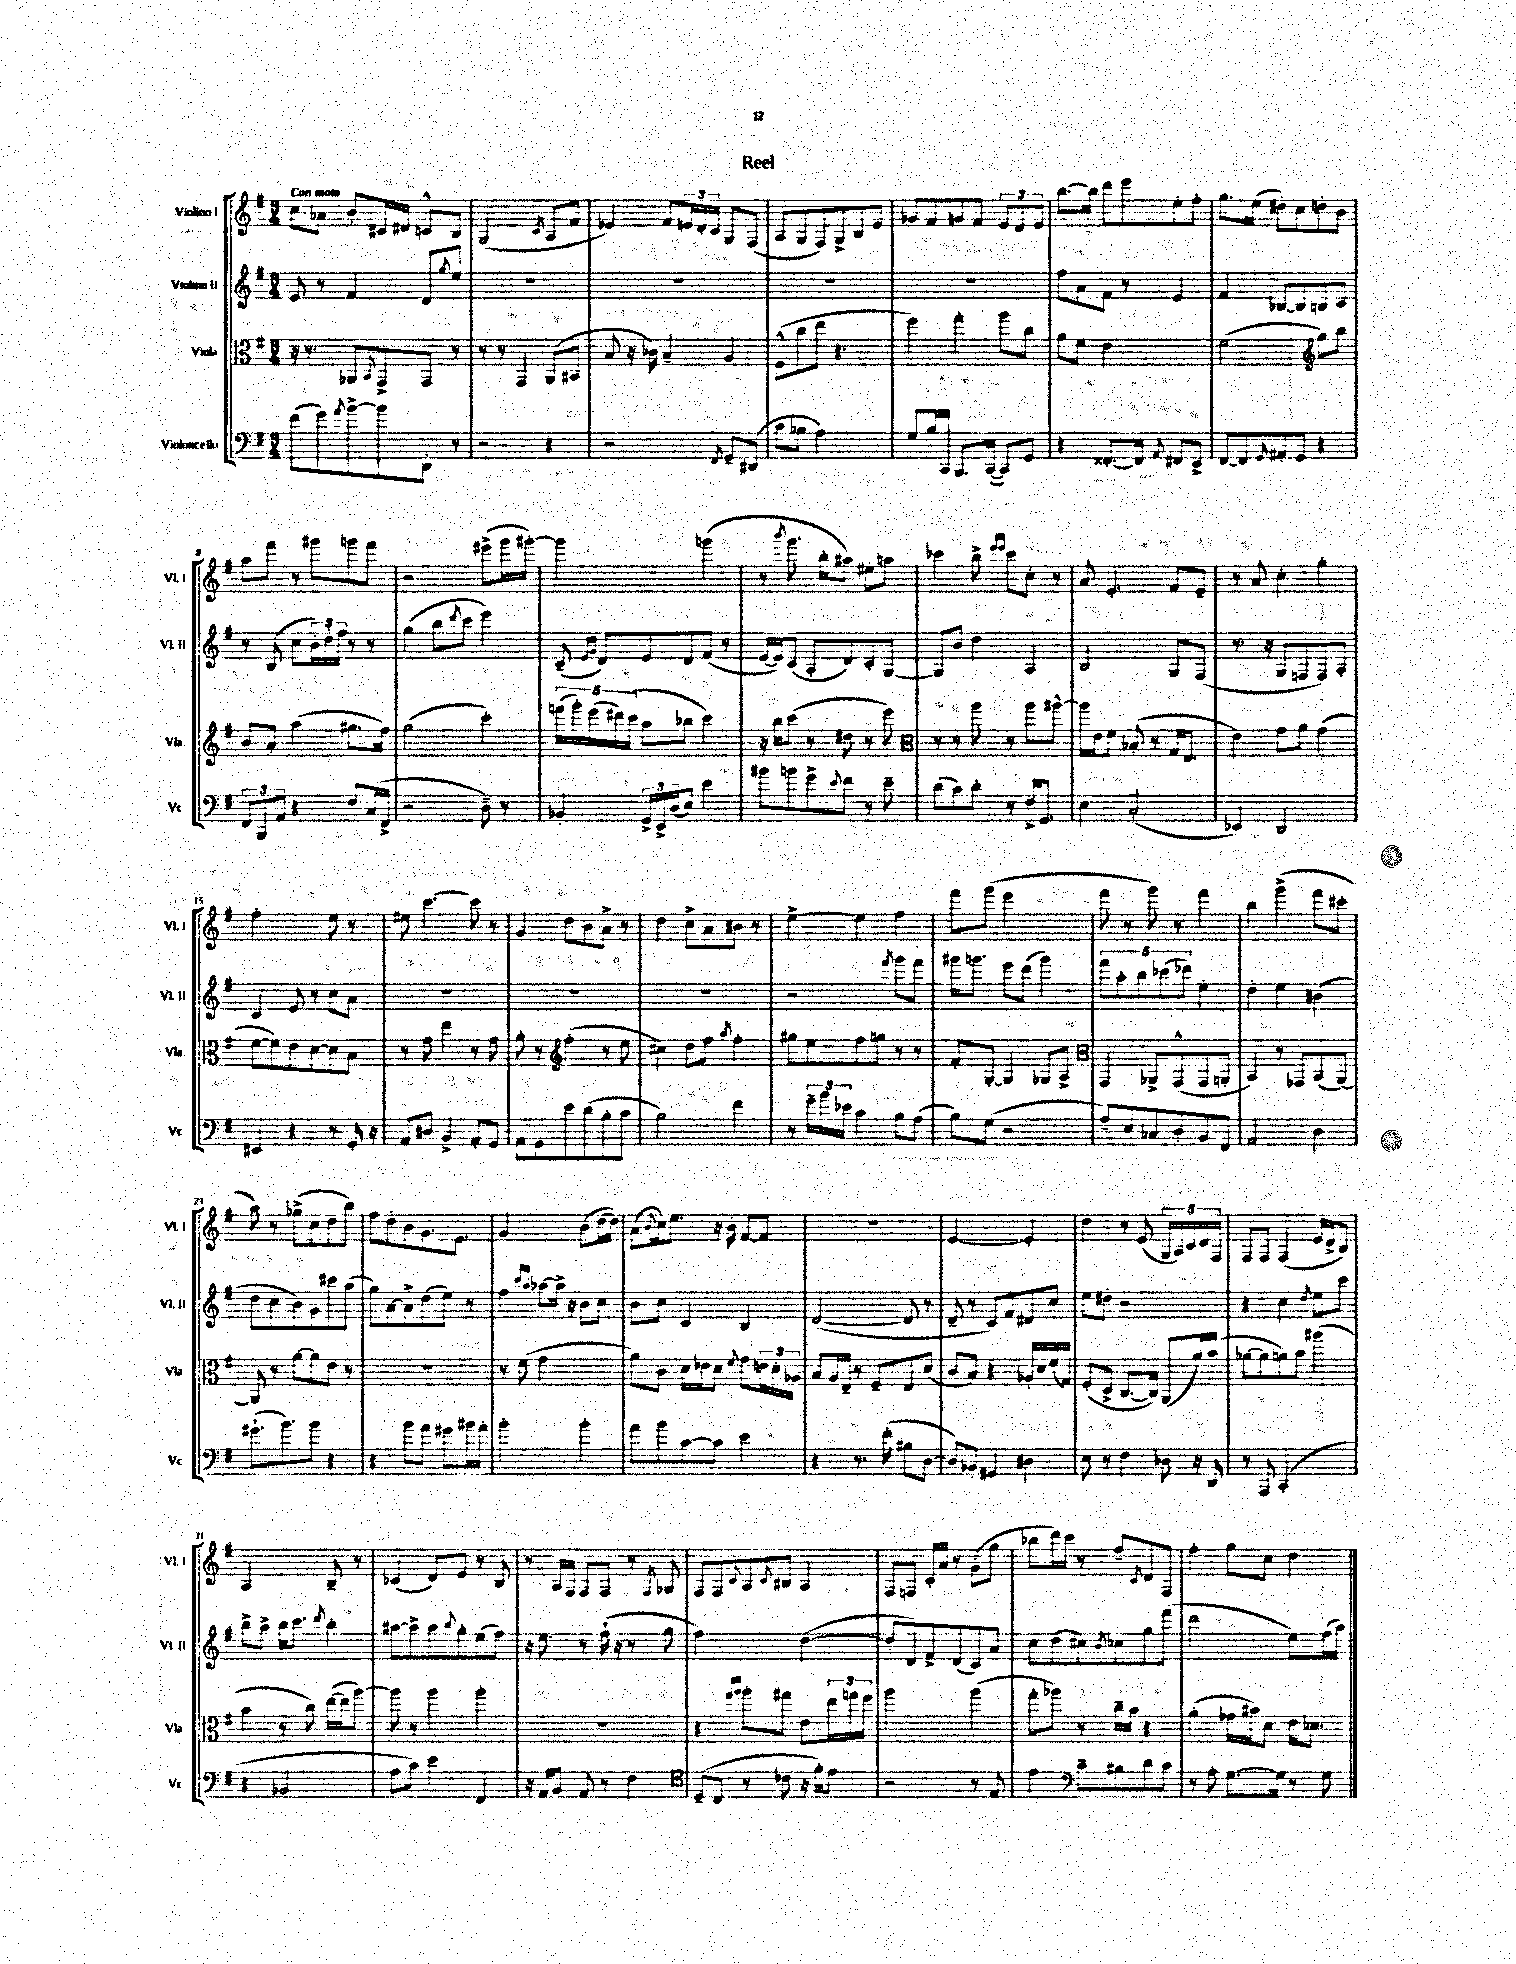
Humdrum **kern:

**kern	**kern	**kern	**kern
*staff4	*staff3	*staff2	*staff1
*clefF4	*clefC3	*clefG2	*clefG2
*k[f#]	*k[f#]	*k[f#]	*k[f#]
*M3/4	*M3/4	*M3/4	*M3/4
(8f#	16r	8e	8cc
.	8.r	.	.
8g)	.	8r	8a-
8qa	.	.	.
[8b^	8AA-	4f#	8b'
.	8qqBB	.	.
8b]	8GG^	.	16c#
.	.	.	16d#
8DD'	8GG	8d	8c^^
.	.	8qgg	.
8r	8r	8ee	8B
=	=	=	=
2r	8r	2.r	(2G
.	8r	.	.
.	4GG	.	.
.	.	.	8qc
4r	(8AA	.	8A
.	8BB#	.	8f#
=	=	=	=
2r	8B	2.r	4e-)
.	16r	.	.
.	16c-)	.	.
.	4B~	.	8f#
.	.	.	24e
.	.	.	24d'
.	.	.	24c
8qFF#	.	.	.
8GG~	4A	.	8G
(8DD#	.	.	(8F#
=	=	=	=
8c	(8F#^^	2.r	8A
8B-	8cc	.	8G
2A)	8ee	.	8F#)
.	4.r	.	8G^
.	.	.	8B
.	.	.	8e
=	=	=	=
8G	4ff#)	2.r	8g-
16B	.	.	8f#
16CC	.	.	.
8.BBB	4gg'	.	8g
.	.	.	8f#
([16CC	.	.	.
8CC])	8aa	.	12e
.	.	.	12d
8GG	8cc	.	.
.	.	.	12e
=	=	=	=
4r	8a	8ff#	[8.bb
.	8f#	8a	.
.	.	.	16bb]
[8.FF##'	2e	8f#	8ddd
.	.	8r	8eee
16FF##]	.	.	.
8qqAA	.	.	.
8FF#	.	4e	8ee'
8EE^	.	.	8ff#'
=	=	=	=
[8FF#	(2f#	4f#	8.gg
8FF#]	.	.	.
.	.	.	(16ee
16qqGG	.	.	.
8AA#'	.	[8B-	8dd#')
8GG	.	8B-]	8cc
*	*clefG2	*	*
4r	8gg)	8B	8dd'
.	8bb	8c	8b
=	=	=	=
12FF#	8b	8r	8aa
12BBB	.	.	.
.	8a'	(8B	8fff#
12AA	.	.	.
4r	(4aa	8cc	8r
.	.	24b')	8ggg#
.	.	24dd'	.
.	.	24ff#	.
8F#	8.gg#	8r	8ggg
(16C	.	8r	8fff#
16FF#^	16ff#)	.	.
=	=	=	=
2r	(2gg	(4gg	2r
.	.	8bb	.
.	.	8qddd	.
.	.	8ccc	.
8D~)	4ccc')	4eee)	(8eee#^
8r	.	.	16ggg
.	.	.	[16ggg#')
=	=	=	=
4BB-'	(20fff	(8c~	2ggg#]
.	20ggg')	.	.
.	(20eee	.	.
.	.	16qqe	.
.	.	16qqg	.
.	.	8d)	.
.	20ddd#)	.	.
.	(20ccc	.	.
24GG^	8aa	8e	.
24EE^	.	.	.
(24D	.	.	.
8E)	8bb-	8d	.
4e	4ccc)	(8f#	(4ggg
.	.	8r	.
=	=	=	=
8b#	16r	[16e	8r
.	16bb	16e])	.
.	.	.	8qbbb
8b	(8ccc	(8c	8.ggg
8g^	8r	8A'	.
.	.	.	16bb'
8qqe	.	.	.
8f#	8dd#	8d)	8aa#)
8r	8r	8c'	8ee#'
8e~	8eee)	[8G	8aa
=	=	=	=
*	*clefC3	*	*
(8d	8r	8G]	4ccc-
8c)	8r	8b	.
8d'	8aa	4dd	8bb^
.	.	.	16qqeee
.	.	.	16qqeee
8r	8r	.	8ccc-
16F#^	8aa	4A	8cc'
8.GG	.	.	.
.	[8aa#^^	.	8r
=	=	=	=
4E	16aa#]	2B	8a
.	16e	.	.
.	8f#	.	4.e'
(2C'	(8B-'	.	.
.	8r	.	.
.	16G	8G	8f#
.	8.E	.	.
.	.	(8F#	8e~
=	=	=	=
4EE-)	4e)	8.r	8r
.	.	.	8a
.	.	16r	.
2DD	8g	8G	4cc'
.	8a	8F	.
.	(4g	8F)	4gg'
.	.	8A'	.
=	=	=	=
4EE#	[8f#	4c	2ff#'
.	8f#])	.	.
4r	8e	8e	.
.	[8d	8r	.
8r	8d]	8cc	8ee
16GG'	8B	8a	8r
16r	.	.	.
=	=	=	=
8AA	8r	2.r	8ee#
8D#	8g	.	[4.ccc
4BB^	4ee	.	.
8AA'	8r	.	8ccc]
8GG	8g	.	8r
=	=	=	=
8AA	8a'	2.r	4g
8GG	8r	.	.
*	*clefG2	*	*
8e	(4ff#'	.	8dd
(8d	.	.	8b
8B'	8r	.	8a^
8c	8ee	.	8r
=	=	=	=
2B)	4cc#)	2.r	4dd
.	8dd	.	8cc^
.	8ff#	.	8a
.	8qaa	.	.
4f#	4ff#'	.	8b#
.	.	.	8r
=	=	=	=
8r	8gg#	2r	[4ee^
24g~	8ee	.	.
24b	.	.	.
24e-	.	.	.
4c	8ff#	.	4ee]
.	8gg	.	.
.	.	8qfff#	.
8B	8r	8ggg	4ff#
(8A	8r	8fff#	.
=	=	=	=
8B)	8f#'	16ggg#	8fff#
.	.	8.ggg	.
(8G	[8G'	.	(8ggg
2r	4G]	8eee	2eee
.	.	(8ddd	.
.	8G-	4ggg)	.
.	8A^	.	.
=	=	=	=
*	*clefC3	*	*
8A~)	4GG	10fff#	8fff#
.	.	10aa'	.
8E	.	.	8r
.	.	10bb	.
8C-	8AA-^	.	8ggg)
.	.	(10ccc-	.
8D'	(8GG^^	.	8r
.	.	10ddd-)	.
8BB	8GG	4ee'	4fff#
8FF#	8AA'	.	.
=	=	=	=
2AA	4BB)	4dd'	4bb
.	8r	4ee	(4ggg^
.	8GG-	.	.
4D	(8BB	(4b#	8fff#
.	[8AA)	.	8ccc#'
=	=	=	=
(8.g#`	8AA]	8dd	8aa)
.	8r	8cc'	8r
8.b)	.	.	.
.	[8a	8b)	(8gg-^
8b	8a]	8g	8cc
4r	8e	8ccc#	8dd
.	8r	(8aa	8bb)
=	=	=	=
4r	2.r	8gg)	8ff#
.	.	[8a	8dd'
8b	.	8a^]	8b
8a	.	(8dd	8.g
8g#	.	8ee)	.
.	.	.	8.e
16b#	.	8r	.
16a'	.	.	.
=	=	=	=
2b'	8r	4ff#	2g
.	(8f#	.	.
.	.	16qqccc	.
.	.	16qqaa	.
.	2g	[8aa-	.
.	.	16aa-^]	.
.	.	16r	.
4b'	.	8b	(8b
.	.	8cc	[16dd
.	.	.	16dd])
=	=	=	=
8a	8a)	8b	(8a
.	.	.	8qqb
8b	8c	8cc	16cc)
.	.	.	8.ee
[8c	16d	4c	.
.	16e-	.	.
8c]	8d	.	16r
.	.	.	16b'
.	8qqf#	.	.
4e	8g	4B	[8f#
.	24e	.	8f#]
.	24d'	.	.
.	24A-	.	.
=	=	=	=
4r	8B	([2d	2.r
.	16A	.	.
.	16E~	.	.
8.r	8r	.	.
.	8F#~	.	.
(16f#'	.	.	.
8B#	8E	8d]	.
[8D	(8d	8r	.
=	=	=	=
8D])	8c	8d~	[2e
8BB-'	8B)	8r	.
4GG#	4r	8c)	.
.	.	8f#	.
4D#	16A-'	8d#	4e']
.	16d	.	.
.	(16f#	8cc	.
.	16G)	.	.
=	=	=	=
8E	(8F#'	8ee	4dd
8r	8D^	8dd#'	.
4F#	[8.C	2r	8r
.	.	.	(8e
.	16C])	.	.
8D-	(8AA	.	20G
.	.	.	20A)
.	.	.	20c
16r	16a)	.	.
.	.	.	20d
16DD	(16b	.	.
.	.	.	20F#
=	=	=	=
8r	[8a-	4r	8F#
8AAA	8a-]	.	8F#
(2CC'	8a)	4cc	(4F#
.	8b	.	.
.	.	8qdd	.
.	(4aa#	8ee	16e
.	.	.	16d^
.	.	8ccc	8B)
=	=	=	=
4r	4b	8bb^	2A
.	.	8aa^	.
2BB-	8r	16bb	.
.	.	8.ccc	.
.	8cc)	.	.
.	.	8qddd	.
.	([16ee	4bb'	8B~
.	16ee]	.	.
.	[8aa)	.	8r
=	=	=	=
8A	8aa]	[8aa#	(4c-
8c)	8r	8aa#^]	.
4e	4aa	8aa#	8d)
.	.	8qqbb	.
.	.	8gg'	8e
4FF#	4aa'	(8ee	8r
.	.	8ff#)	8B
=	=	=	=
16r	2.r	16r	8r
16AA	.	8.ee	.
8BB	.	.	16A
.	.	.	16F#
8AA	.	8r	8F#
8r	.	(16ff#`	8F#
.	.	16r	.
4F#	.	8r	8r
.	.	.	8qF#
.	.	8gg	8G-
=	=	=	=
*clefC4	*	*	*
(8D~	4r	2ff#)	8F#
8C	.	.	8F#
.	16qqgg	.	.
.	16qqaa	.	8qqc
8r	8aa'	.	8A
.	.	.	8qc
8c-	8gg#	.	8B#
16r	8e	([4dd	4A
16f#')	.	.	.
8e	24ee	.	.
.	24gg	.	.
.	24ff#	.	.
=	=	=	=
2r	2aa	8dd']	8F#
.	.	8d)	8F
.	.	8f#^	16c'
.	.	.	16a
.	.	(8d	8r
8r	(4aa	8c)	(8g'
8E	.	8a	8gg
=	=	=	=
4e	8gg'	8cc	8bb-
.	8aa-)	(8dd	16ddd)
.	.	.	16ccc
*clefF4	*	*	*
8c~	8r	8cc#)	8r
.	.	8qb	.
8B#	16cc~	8cc-	8ff#~
.	16b	.	.
.	.	.	8qc
8d	4r	8gg	8d
8c	.	(8fff#	8F#
=	=	=	=
8r	(4a'	2ddd	4ff#'
8A'	.	.	.
[8.G	16g-	.	8gg
.	16b#)	.	.
.	8d	.	8cc
16G]	.	.	.
8r	16e	8ee)	4dd
.	8.d-	.	.
8G	.	(16ff#	.
.	.	16aa)	.
==	==	==	==
*-	*-	*-	*-
